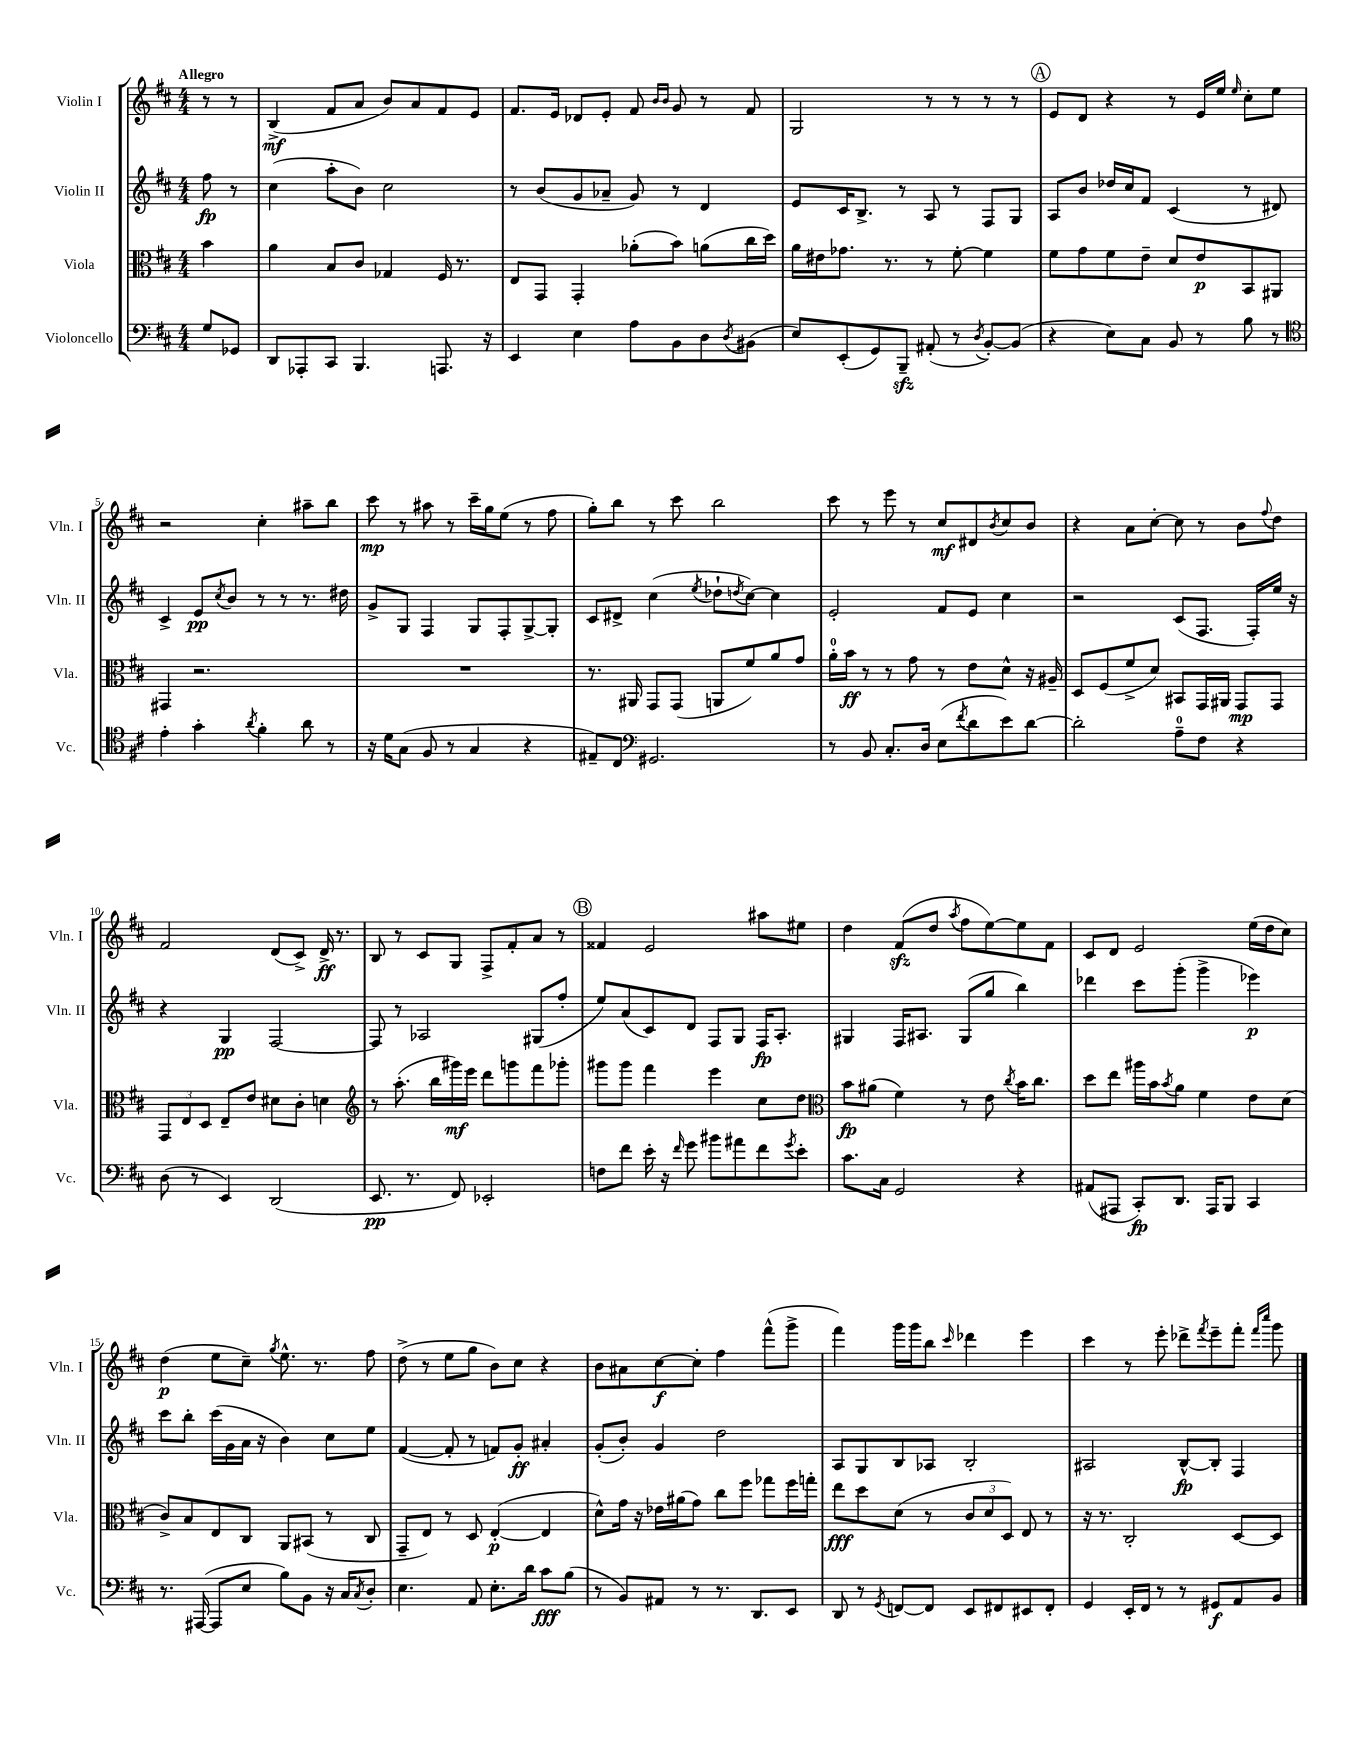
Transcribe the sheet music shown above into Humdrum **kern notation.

**kern	**kern	**kern	**kern
*staff4	*staff3	*staff2	*staff1
*clefF4	*clefC3	*clefG2	*clefG2
*k[f#c#]	*k[f#c#]	*k[f#c#]	*k[f#c#]
*M4/4	*M4/4	*M4/4	*M4/4
8G	4b	8ff#	8r
8GG-	.	8r	8r
=	=	=	=
8DD	4a	(4cc#	(4B^
8AAA-'	.	.	.
8CC#	8B	8aa'	8f#
4.BBB	8c#	8b)	8a
.	4G-	2cc#	8b)
.	.	.	8a
8.AAA	16F#	.	8f#
.	8.r	.	.
.	.	.	8e
16r	.	.	.
=	=	=	=
4EE	8E	8r	8.f#
.	8GG	(8b	.
.	.	.	16e
4E	4GG'	8g	8d-
.	.	8a-~	8e'
8A	(8a-'	8g)	8f#
.	.	.	16qqb
.	.	.	16qqb
8BB	8b)	8r	8g
8D	(8a	4d	8r
8qD	.	.	.
(8BB#	16cc#	.	8f#
.	16dd)	.	.
=	=	=	=
8E)	16a	8e	2G
.	16e#	.	.
(8EE'	8.g-	16c#	.
.	.	8.B^	.
8GG)	.	.	.
.	8.r	.	.
8BBB~	.	8r	.
(8AA#'	8r	8A	8r
8r	[8f#'	8r	8r
8qD	.	.	.
[8BB')	4f#]	8F#	8r
(8BB]	.	8G	8r
=	=	=	=
4r	8f#	8A	8e
.	8g	8b	8d
8E)	8f#	16dd-	4r
.	.	16cc#	.
8C#	8e~	8f#	.
8BB	8d	(4c#	8r
8r	8e	.	16e
.	.	.	16ee
.	.	.	16qqee
8B	8BB	8r	8cc#'
8r	8AA#	8d#)	8ee
=	=	=	=
*clefC4	*	*	*
4e'	4GG#	4c#^	2r
4g'	2.r	8e	.
.	.	8qcc#	.
.	.	8b	.
8qa	.	.	.
4f#'	.	8r	4cc#'
.	.	8r	.
8a	.	8.r	8aa#~
8r	.	.	8bb
.	.	16dd#	.
=	=	=	=
16r	1r	8g^	8ccc#
16d	.	.	.
(8G	.	8G	8r
8F#	.	4F#	8aa#
8r	.	.	8r
4G	.	8G	16ccc#~
.	.	.	16gg
.	.	8F#'	(8ee
4r	.	[8G^	8r
.	.	8G']	8ff#
=	=	=	=
8E#~)	8.r	8c#	8gg')
8C#	.	8d#^	8bb
.	16AA#	.	.
*clefF4	*	*	*
2.GG#	8GG	(4cc#	8r
.	(8GG	.	8ccc#
.	.	8qee	.
.	8AA	8dd-`	2bb
.	.	8qdd	.
.	8f#)	[8cc#)	.
.	8a	4cc#]	.
.	8g	.	.
=	=	=	=
8r	16a'	2e'	8ccc#
.	16b	.	.
8BB	8r	.	8r
8.C#'	8r	.	8eee
.	8g	.	8r
16D	.	.	.
(8E	8r	8f#	8cc#
8qf#	.	.	.
8d	8e	8e	8d#
.	.	.	8qb
8e)	8d^^	4cc#	8cc#
[8d	16r	.	8b
.	16A#~	.	.
=	=	=	=
2d']	8D	2r	4r
.	(8F#	.	.
.	8f#^	.	8a
.	8d)	.	[8cc#'
8A~	8BB#	(8c#	8cc#]
8F#	16GG	8.F#	8r
.	16AA#	.	.
4r	8GG	.	8b
.	.	16F#')	.
.	.	.	8qqff#
.	8GG	16ee	8dd
.	.	16r	.
=	=	=	=
(8D	12GG	4r	2f#
.	12E	.	.
8r	.	.	.
.	12D	.	.
4EE)	8E~	4G	.
.	8e	.	.
(2DD	8d#	[2F#	(8d
.	8c#'	.	8c#^)
.	4d	.	16d^
.	.	.	8.r
=	=	=	=
*	*clefG2	*	*
8.EE	8r	8F#]	8B
.	(8.aa'	8r	8r
8.r	.	.	.
.	.	2A-	8c#
.	16bb	.	.
8FF#)	16ggg#)	.	8G
.	16eee	.	.
2EE-'	8ddd	.	8F#^
.	8ggg	.	8f#'
.	8fff#	(8G#	8a
.	8ggg-'	8ff#'	8r
=	=	=	=
8F	8ggg#	8ee)	4f##
8f#	8ggg#	(8a	.
16e'	4fff#	8c#)	2e
16r	.	.	.
16qqf#	.	.	.
8g	.	8d	.
8b#	4eee	8F#	.
8a#	.	8G	.
8f#	8cc#	16F#	8aa#
.	.	8.A'	.
8qg	.	.	.
8e'	8dd	.	8ee#
=	=	=	=
*	*clefC3	*	*
8.c#	8b	4G#	4dd
.	(8a#	.	.
16C#	.	.	.
2GG	4f#)	16F#	(8f#
.	.	8.A#	.
.	.	.	8dd
.	.	.	8qaa
.	8r	(8G#	8ff#
.	8e	8gg	[8ee)
.	8qcc#	.	.
4r	16b	4bb)	8ee]
.	8.cc#	.	.
.	.	.	8f#
=	=	=	=
(8AA#	8dd	4ddd-	8c#
8AAA#	8ee	.	8d
8CC#')	16aa#	8ccc#	2e
.	16b	.	.
.	8qb	.	.
8.DD	8a	(8ggg'	.
.	4f#	4ggg^	.
16AAA#	.	.	.
8BBB	.	.	.
4CC#	8e	4eee-)	(16ee
.	.	.	16dd
.	(8d	.	8cc#)
=	=	=	=
8.r	8c#^)	8ccc#	(4dd
.	8B	8bb'	.
([16AAA#	.	.	.
8AAA#]	8E	(16ccc#	8ee
.	.	16g	.
8E	8C#	16a	8cc#~)
.	.	16r	.
.	.	.	8qgg
8B)	8AA	4b)	8.ee^^
8BB	(8BB#	.	.
.	.	.	8.r
16r	8r	8cc#	.
16C#	.	.	.
8qC#	.	.	.
8D'	8C#	8ee	8ff#
=	=	=	=
4.E	8GG~	([4f#	(8dd^
.	8E)	.	8r
.	8r	8f#']	8ee
8AA	8D	8r	8gg
8.E'	([4E'	8f)	8b)
.	.	8g'	8cc#
16d	.	.	.
8c#	4E]	4a#'	4r
(8B	.	.	.
=	=	=	=
8r	8d^^)	(8g'	8b
8BB)	16g	8b')	8a#
.	16r	.	.
8AA#	16e-	4g	[8cc#
.	(16a#	.	.
8r	8g)	.	8cc#']
8.r	8cc#	2dd	4ff#
.	8ff#	.	.
8.DD	.	.	.
.	8gg-	.	(8fff#^^
8EE	16ff#	.	8ggg^
.	16gg'	.	.
=	=	=	=
8DD	8ee	8A	4fff#)
8r	8dd	8G	.
8qGG	.	.	.
[8FF	(8d	8B	16ggg
.	.	.	16ggg
8FF]	8r	8A-	8bb
.	.	.	16qqccc#
8EE	12c#	2B'	4ddd-
.	12d	.	.
8FF#	.	.	.
.	12D)	.	.
8EE#	8E	.	4eee
8FF#'	8r	.	.
=	=	=	=
4GG	16r	2A#	4ccc#
.	8.r	.	.
16EE'	2C#'	.	8r
16FF#	.	.	.
8r	.	.	8eee'
8r	.	[8B^^	8ddd-^
.	.	.	8qfff#
8GG#	.	8B']	8eee~
8AA	[8D	4F#	8fff#'
.	.	.	16qqfff#
.	.	.	16qqcccc#
8BB	8D]	.	8ggg
==	==	==	==
*-	*-	*-	*-
